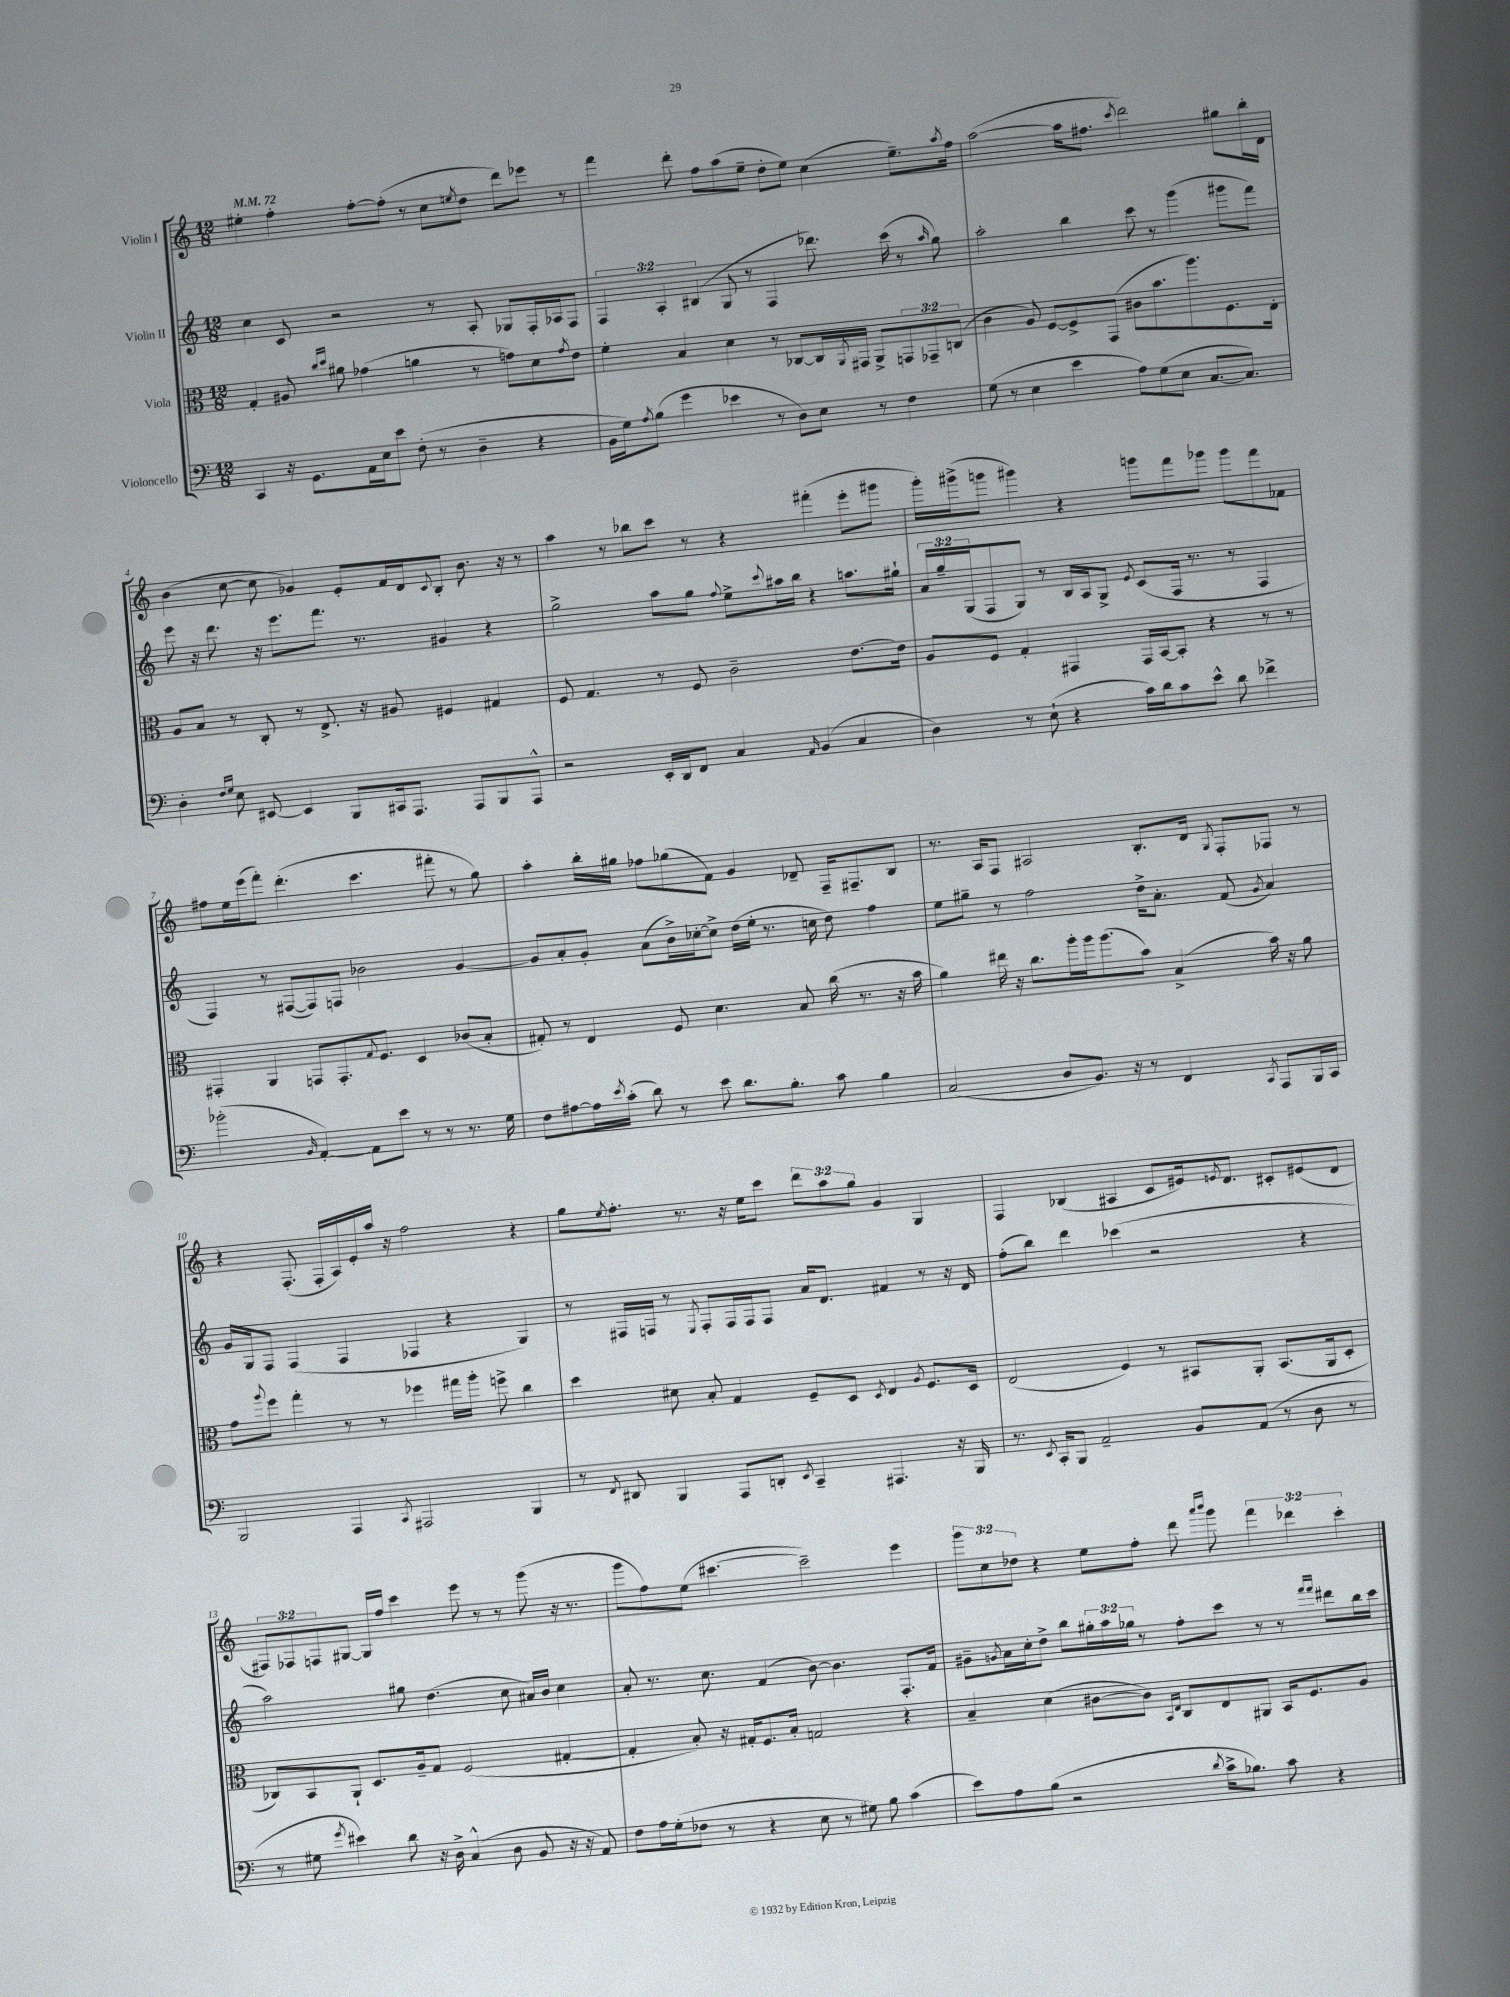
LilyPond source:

<<
\new StaffGroup <<
\new Staff = "s0" \with { instrumentName = "Violin I" } {
    \clef treble \key c \major \numericTimeSignature \time 12/8 \override Staff.TupletNumber.text = #tuplet-number::calc-fraction-text \tempo 4 = 72
    eis''4-. f''4-. f''8~-. f''8-.( r8 c''8 \acciaccatura { e''8 } d''8 d'''8) ees'''8 r8 |
    f'''4 d'''8-. f''8 a''8( e''8-- d''8-. e''8) c''4( e''8.--) \acciaccatura { a''8 } f''16 |
    a''2~( a''16 fis''8. \acciaccatura { c'''8 } d'''2) gis''8 b''16-. d'16 |
    b'4( c''8~ c''8 ges'4) e'8-. f'16 d'16 \appoggiatura { c'8 } b8-. b'8. r16 r8 |
    a''4 r8 bes''8 c'''8 r8 r4 fis'''4-.( e'''8-. gis'''8 |
    g'''16-.) gis'''16->( g'''8 gis'''4) r4 g'''8 f'''8 ges'''8 ges'''8 f'''8 fes'8 |
    fis''8 e''16 e'''16( f'''8-.) d'''4.-.( c'''4. fis'''8-. r8 g''8) |
    a''4-. b''16-. gis''16 fes''8 ges''8( f'8) g'4 des'8-- f16-- fis8.-- b8 |
    r8. a16 f8 ais2 b8.-. d'16 \acciaccatura { g8 } f8-. fes8 r8 |
    r4 f8.-.( f16-. a16) e'16-. a''16 r16 f''2 r4 |
    g''8 \acciaccatura { e''8 } f''8.-. r8. r16 e''16 c'''8 \tuplet 3/2 { d'''8 a''8 g''8 } g'4 g4 |
    f4 bes4( ais4 c'8 eis'16) \acciaccatura { e'8 } d'8. cis'8-. eis'8( d'8 |
    \tuplet 3/2 { fis8) fes8 f8 } gis8~ gis16 f''16 c'''4 e'''8 r8 r8 g'''8( r16 r8. |
    g'''8 f''8) e''8( cis'''4.~ cis'''2--) e'''4 |
    \tuplet 3/2 { g'''8 c''8 des''8 } r4 e''8 f''8-. d'''8 \grace { a'''16 b'''16 } g'''8 \tuplet 3/2 { f'''4 des'''4 c'''4-. } \bar "|." |
}
\new Staff = "s1" \with { instrumentName = "Violin II" } {
    \clef treble \key c \major \numericTimeSignature \time 12/8 \override Staff.TupletNumber.text = #tuplet-number::calc-fraction-text
    c''4 c'8 r2 r8 a8-. ges8 f16-. aes16 f8 |
    \tuplet 3/2 { f4 a4-. bis4( } g8 r8 f4 des'''8.) c'''16( r8 \grace { a''16 } g''8) |
    a''2-. b''4 c'''8 r8 g'''4( gis'''8 f'''8) |
    e'''8 r16 d'''8. r16 e'''8. f'''8. r8. gis'4 r4 |
    g''2-> a''8 g''8 \appoggiatura { f''8 } e''8-> \appoggiatura { c'''8 } ais''16 b''16 r4 a''8. gis''16-! |
    \tuplet 3/2 { a'16 g''16-- g16( } f8 g8) r8 b16 a16 g8-> \acciaccatura { e'8 } c'8( f16 r8. r8 f4 |
    f4) r8 fis8~( fis8) f8 bes'2 g'4~ |
    g'8 a'8-. g'8-. a'8( b'16->) ces''16~-. ces''8-> d''16( e''16-. r8. c''16 d''8) f''4 |
    e''8 gis''8-- r8 f''2 d''16-> a'8.-. f'8( \acciaccatura { g'8 } a'4) |
    g'16 g16 f8 f4( f4 fes4 r4 g4) |
    r8 fis16 f16 r8 \acciaccatura { e8 } f8-. f16 f16 f8 a'16 d'8. fis'4 r8 r16 d'16 |
    f''8-.( b''8) d'''4 ces'''4( r2 r4 |
    a''2) gis''8 d''4.( c''8 ais'16) b'16 c''4 |
    a'8-. r8. c''8. f'4( b'8~) b'4. f8.-. f'16 |
    gis'8-- \acciaccatura { g'8 } a'16 c''16-. d''8-> b''8 \tuplet 3/2 { gis''16-. a''16 ges''16 } r8 f''8-. c'''8 r8 r8 \grace { f'''16 f'''16 } dis'''8 b''16 c'''16 \bar "|." |
}
\new Staff = "s2" \with { instrumentName = "Viola" } {
    \clef alto \key c \major \numericTimeSignature \time 12/8 \override Staff.TupletNumber.text = #tuplet-number::calc-fraction-text
    g4-. ais8 \grace { c''16 d''16 } ais'8 ges'4( a'4 r8 g'8) d'8 \acciaccatura { g'8 } e'8 |
    f'4-. b4 d'4 r8 ces8~ ces16 \acciaccatura { a,8 } gis,16 a,8-> \tuplet 3/2 { g,8 ges,8-- c8( } |
    c'4 a8) f8~ f8-> g,8( cis'8 b'8. a''8.) f8. e16-. |
    a8 b8 r8 c8-. r8 e8.-> r16 ais8 fis4 gis4 |
    f8 g4. r8 f8 c'2-- e'8.~ e'16 |
    a8 f8 g4-. gis,4 gis,16 b,16~ b,8-. r4 r8 r8 |
    gis,4-. a,4 g,8 g,8.-. \appoggiatura { g8 } f8. d4 ces'8( b8-. |
    gis8-.) r8 e4 f8 d'4. b8 c''16( r8. r16 b'16 |
    a'4) eis''16 r16 c''8. a''16-. a''16 a''8.( b'8) b4->( b'16) r16 a'8 |
    g'8 \appoggiatura { a''8 } f''8 g''4-. r8 r8 fes''4 gis''16 a''16-. f''8-> c''4 |
    d''4 dis'8 b8-. g4 f8-- d8 \acciaccatura { d8 } e4 \acciaccatura { a8 } f8. d16 |
    e2( f4) r8 bis,8 a,8-. bis,8.( a,16 d8-. |
    ces8) b,8 a,8-! d8. a16-- g8 f2( gis4~-. |
    gis4-. b8-.) r16 gis16-. f8. b16-. g2 r4 |
    b4-- d'4( cis'8~ cis'8) \grace { b,16 e16 } c8 e8 ais,8 b,16 f8. a8 \bar "|." |
}
\new Staff = "s3" \with { instrumentName = "Violoncello" } {
    \clef bass \key c \major \numericTimeSignature \time 12/8
    c,4 r16 g,8. a,16 e16 e'8 f8-.( r8 d4-- r4 |
    b,16 g16) \acciaccatura { a8 } b8( g'4 ees'4 r8 d8) e8 r8 f4 |
    g8( r8 e4 e'4 a8) g8( e8 c8.~ c8.) |
    d4-. \grace { f16 g16 } e8 eis,8~ eis,4 b,,8 cis,16 a,,8. a,,8 b,,8 a,,8-^ |
    r2 e,16-. d,16 f,8 c4 \grace { a,16 } b,4( c4 |
    d4) r8 e8-!( r4 c'16) d'16 c'8 e'8-^ d'8 fes'4-> |
    bes'2-.( \grace { b,16 } a,4~-.) a,8 e'8 r8 r8 r8. g16 |
    f8 ais8~ ais16 \acciaccatura { e'8 } c'16-.( d'8) r8 e'8 d'8. b8.-. c'8 b4 |
    c2( d8 b,8.) r16 r8 f,4 \acciaccatura { c,8 } a,,8 b,,16 c,16 |
    b,,2 a,,4 \acciaccatura { c,8 } ais,,2 b,,4 |
    r8 \acciaccatura { f,8 } dis,8 b,,4 a,,8 d,8-. \acciaccatura { e,8 } c,4-- ais,,4. r16 b,,16 |
    r8. \acciaccatura { e,8 } c,16-. b,,8 a,2-- b,8 a,8( r8 d8 r8 |
    r8 gis8 \acciaccatura { g'8 } eis'4) d'8 r16 d16-> c4-^( d8 b,8 r16 r16 a,8) |
    f8 a16 g16-.( fes8 r8 r4 e8 r8 gis8) b8 c'4( |
    e'8) a8 b8( r2 \acciaccatura { d'8 } c'16-> bes8.) c'8 r4 \bar "|." |
}
>>
>>
